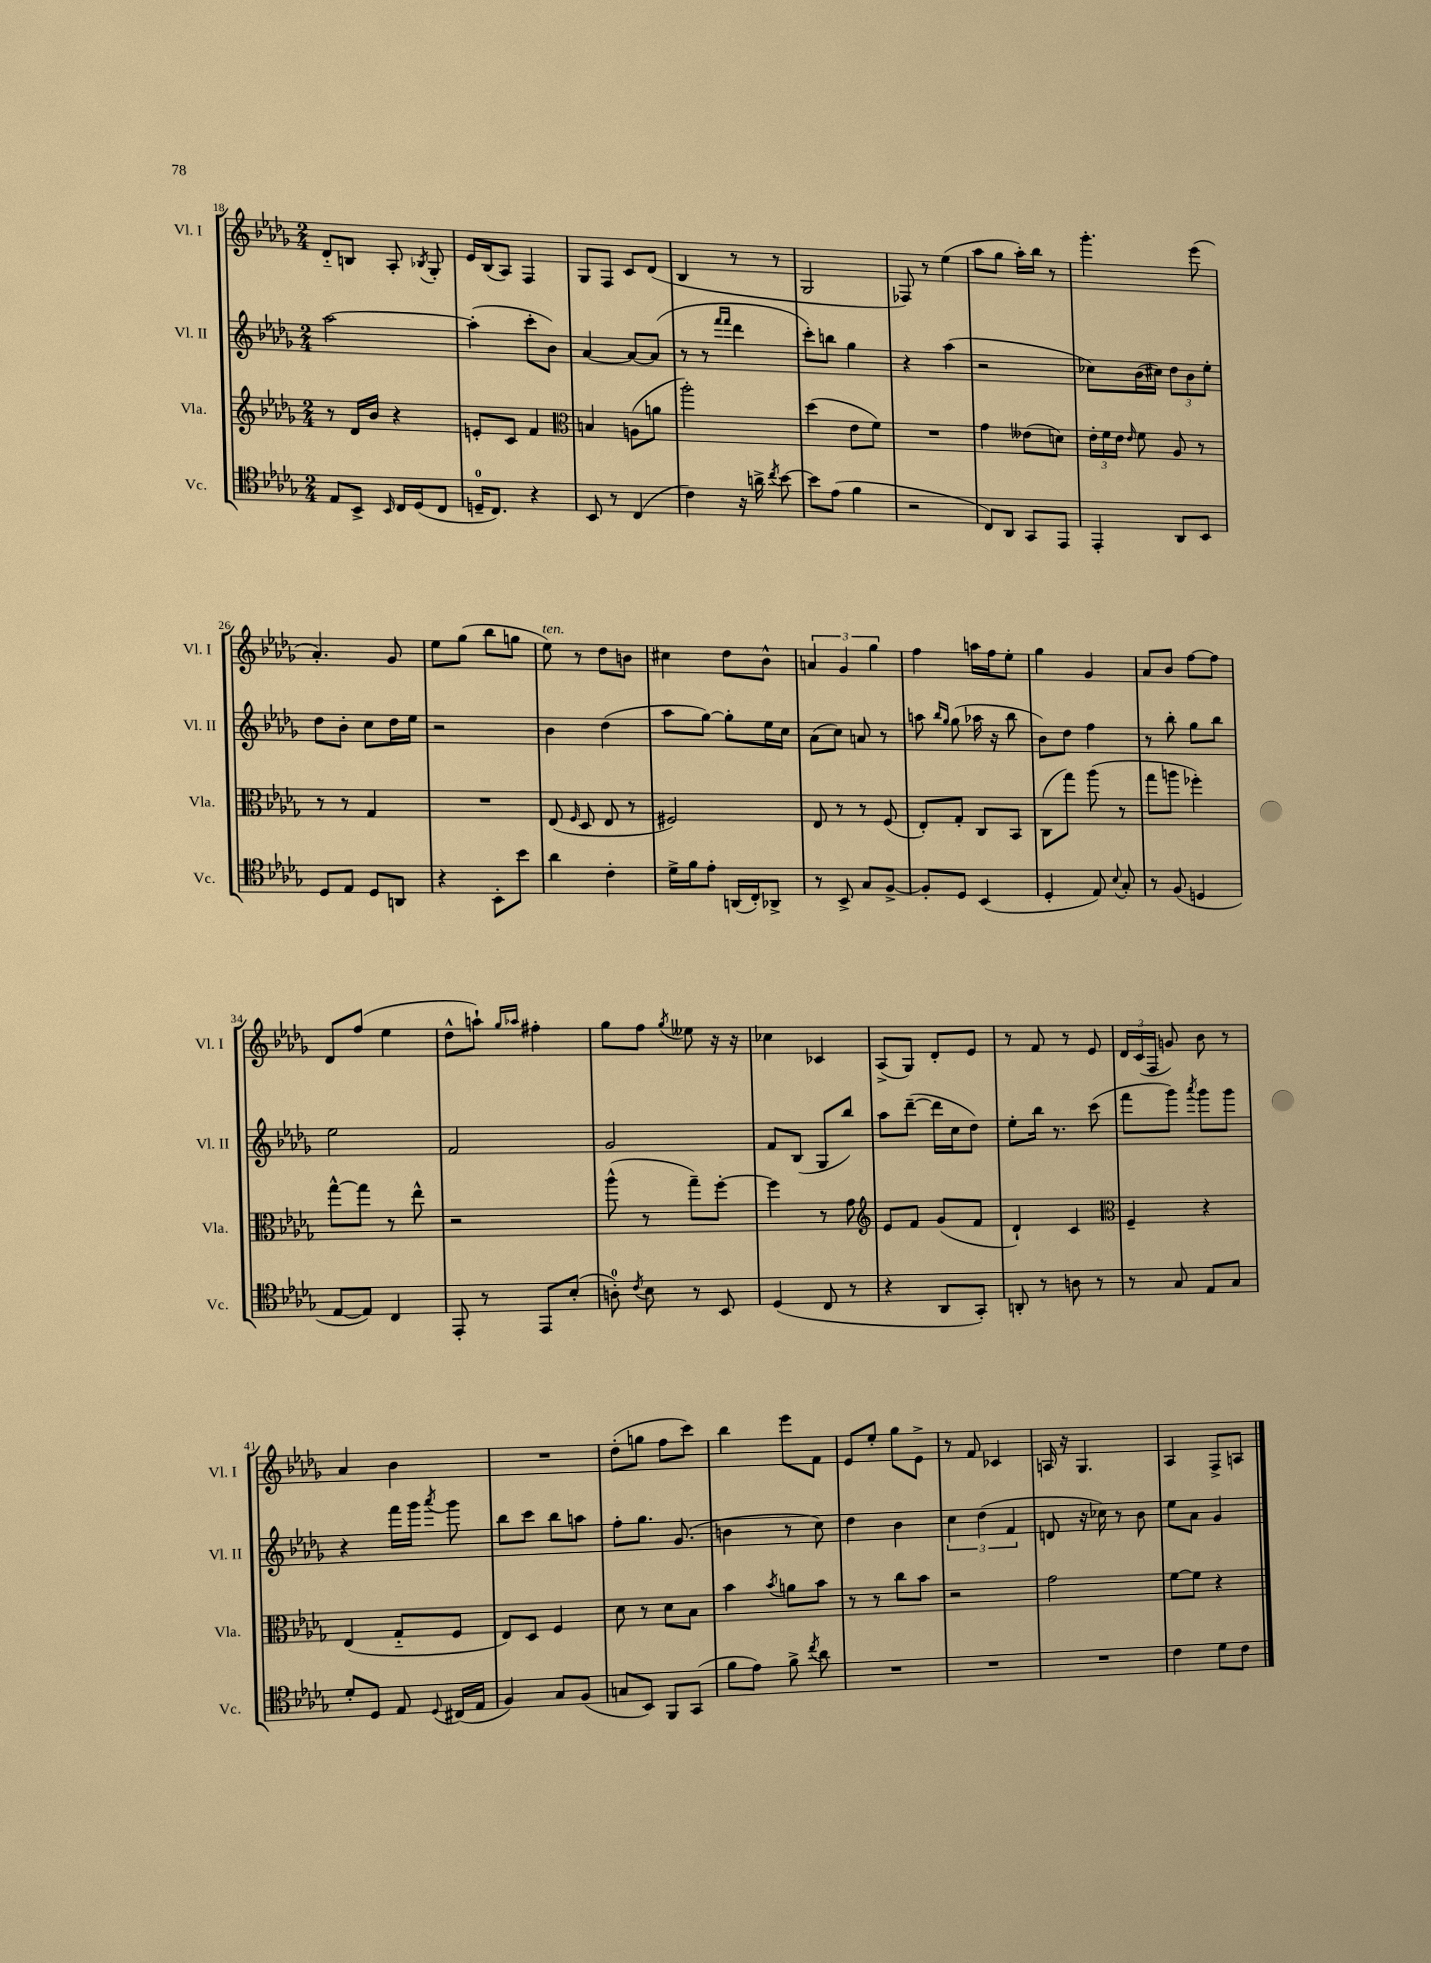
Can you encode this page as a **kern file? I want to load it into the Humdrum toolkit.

**kern	**kern	**kern	**kern
*staff4	*staff3	*staff2	*staff1
*clefC4	*clefG2	*clefG2	*clefG2
*k[b-e-a-d-g-]	*k[b-e-a-d-g-]	*k[b-e-a-d-g-]	*k[b-e-a-d-g-]
*M2/4	*M2/4	*M2/4	*M2/4
8E-	8r	[2aa-	8d-'~
8BB-^	16d-	.	8B
.	16b-	.	.
16qqBB-	.	.	.
16C	4r	.	8A-'
(16D-	.	.	.
.	.	.	8qB-
8C	.	.	8G-'
=	=	=	=
16D~	8e'	(4aa-']	16e-
8.C)	.	.	(16B-
.	8c	.	8A-)
4r	4f	8ccc'	4F
.	.	8b-)	.
=	=	=	=
*	*clefC3	*	*
8BB-	4B	[4a-	8G-
8r	.	.	8F
(4C	(8A	8a-_	8c
.	8a	(8a-]	(8d-
=	=	=	=
4c)	2aa-')	8r	4B-
.	.	8r	.
.	.	16qqfff	.
.	.	16qqfff	.
16r	.	4ddd-	8r
16a^	.	.	.
8qcc	.	.	.
[8b-	.	.	8r
=	=	=	=
8b-]	(4dd-	8ccc')	2G-
(8e-	.	8bb	.
4f	8e-	4gg-	.
.	8f)	.	.
=	=	=	=
2r	2r	4r	8F-)
.	.	.	8r
.	.	(4aa-	(4ee-
=	=	=	=
8C)	4g-	2r	8aa-
8AA-	.	.	8gg-
8GG-	(8e--	.	16aa-')
.	.	.	16bb-
8EE-	8d)	.	8r
=	=	=	=
4EE-'	24e-'	8cc-)	4.ggg-'
.	24f	.	.
.	24e-	.	.
.	16qqe-	.	.
.	8f	(16b-	.
.	.	16cc#)	.
8AA-	8A-	12dd-	.
.	.	12b-	.
8BB-	8r	.	(8eee-
.	.	12ee-'	.
=	=	=	=
8D-	8r	8dd-	4.a-')
8E-	8r	8b-'	.
8D-	4G-	8cc	.
8AA	.	16dd-	8g-
.	.	16ee-	.
=	=	=	=
4r	2r	2r	8ee-
.	.	.	(8gg-
8BB-'	.	.	8bb-
8b-	.	.	8gg
=	=	=	=
4a-	(8E-	4b-	8ee-)
.	16qqF	.	.
.	8D-	.	8r
4c'	8E-	(4dd-	8dd-
.	8r	.	8b
=	=	=	=
16d-^	2F#)	8aa-	4cc#
16f	.	.	.
8e-'	.	[8gg-)	.
(16AA	.	8gg-']	8dd-
16C')	.	.	.
8AA-^	.	16ee-	8b-^^
.	.	16cc	.
=	=	=	=
8r	8E-	(8a-	6a
8BB-^	8r	8cc)	.
.	.	.	6g-
8G-	8r	8a	.
.	.	.	6gg-
[8F^	(8F	8r	.
=	=	=	=
8F']	8E-')	8aa	4ff
.	.	16qqbb-	.
.	.	16qqgg-	.
8D-	8G-'	(8gg-	.
(4BB-	8C	16aa-	16aa
.	.	16r	16ff
.	8BB-	8bb-	8ee-'
=	=	=	=
4D-'	(8C	8b-)	4gg-
.	8gg-)	8dd-	.
8E-)	(8aa-	4ff	4g-
8qqB-	.	.	.
8G-'	8r	.	.
=	=	=	=
8r	8gg-	8r	8a-
(8F	8aa	8bb-'	8b-
4D	4ff-')	8gg-	[8ff
.	.	8bb-	8ff]
=	=	=	=
[8E-	[8gg-^^	2ee-	8d-
8E-])	8gg-]	.	(8ff
4C	8r	.	4ee-
.	8ee-^^	.	.
=	=	=	=
8EE-'	2r	2f	8dd-^^
8r	.	.	8aa`)
.	.	.	16qqgg-
.	.	.	16qqaa-
8EE-	.	.	4ff#'
(8B-'	.	.	.
=	=	=	=
8A')	(8aa-^^	2g-	8gg-
8qc	.	.	.
8B-	8r	.	8ff
.	.	.	8qgg-
8r	8gg-~)	.	8ee--
8BB-	[8ff'	.	16r
.	.	.	16r
=	=	=	=
(4D-	4ff]	8f	4cc-
.	.	(8B-	.
8C	8r	8G-	4c-
8r	8g-	8bb-)	.
=	=	=	=
*	*clefG2	*	*
4r	8e-	8aa-	(8A-^
.	8f	([8ddd-~	8G-)
8AA-	(8g-	16ddd-]	8d-'
.	.	16cc	.
8GG-')	8f	8dd-)	8e-
=	=	=	=
8AA'	4d-`)	8ee-'	8r
8r	.	16bb-	8f
.	.	8.r	.
8A	4c	.	8r
8r	.	(8ccc	8e-
=	=	=	=
*	*clefC3	*	*
8r	4F~	8fff	24d-
.	.	.	(24c
.	.	.	24F
8G-	.	8ggg-)	8g)
.	.	8qaaa-	.
8E-	4r	8ggg-	8b-
8G-	.	8ggg-	8r
=	=	=	=
8d-'	(4E-	4r	4a-
8D-	.	.	.
8E-	8G-'~	16fff	4b-
.	.	16ggg-	.
8qqD-	.	8qaaa-	.
(16C#	8F	8ggg-	.
16E-	.	.	.
=	=	=	=
4F)	8E-)	8bb-	2r
.	8D-	8ccc	.
8G-	4F	8bb-	.
(8F	.	8aa	.
=	=	=	=
8G	8d-	8ff'	(8dd-'
8BB-)	8r	8.gg-	8gg
8FF	8d-	.	8ff
.	.	(8.g-	.
(8GG-	8B-	.	8ccc)
=	=	=	=
8f	4b-	4b	4bb-
8e-)	.	.	.
.	8qb-	.	.
8f^	8a	8r	8eee-
8qcc	.	.	.
8a-	8b-	8cc)	8f
=	=	=	=
2r	8r	4dd-	8e-
.	8r	.	8ee-'
.	8cc	4b-	8gg-
.	8b-	.	8e-^
=	=	=	=
2r	2r	6cc	8r
.	.	.	8f
.	.	(6dd-	.
.	.	.	4c-
.	.	6f	.
=	=	=	=
2r	2g-	8d	16A
.	.	.	16r
.	.	16r	4.G-
.	.	16cc-)	.
.	.	8r	.
.	.	8b-	.
=	=	=	=
4c	[8f	8ee-	4A-
.	8f]	8a-	.
8d-	4r	4g-	8F^
8c	.	.	8A
==	==	==	==
*-	*-	*-	*-
